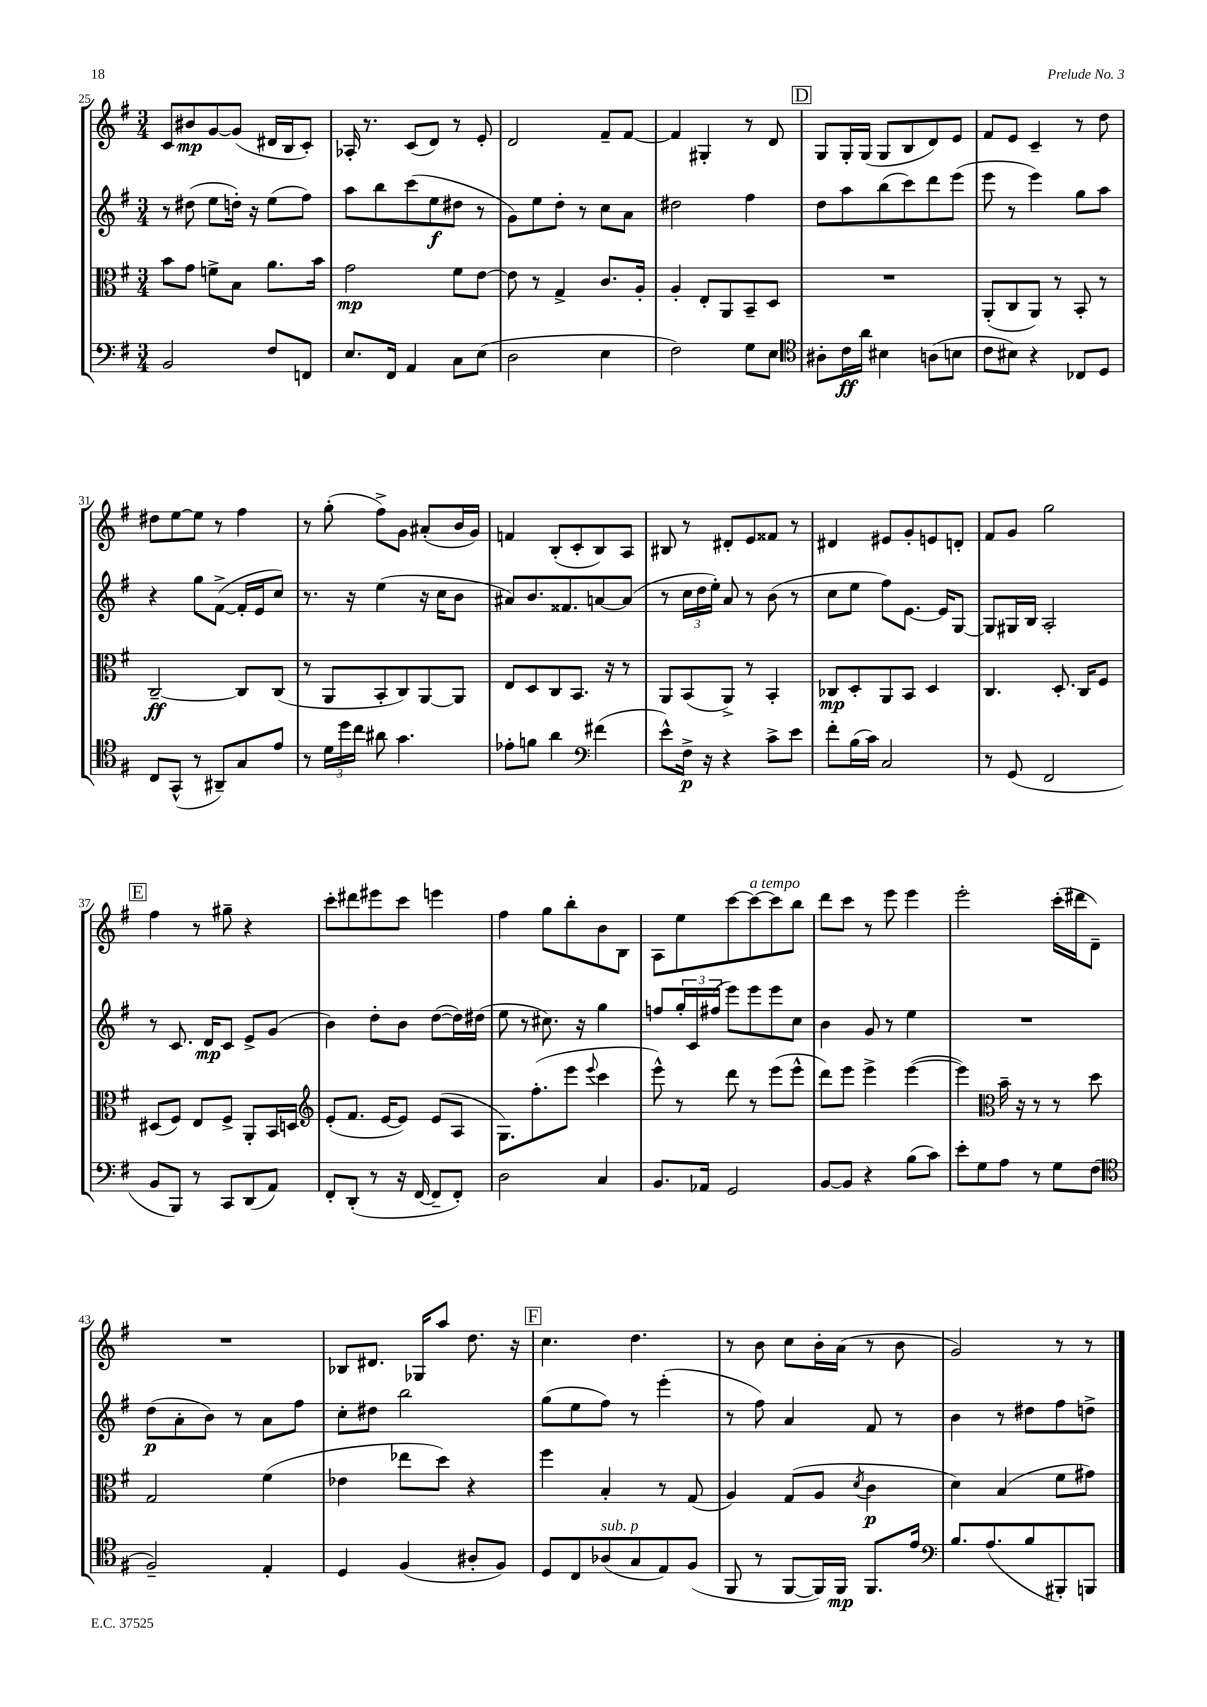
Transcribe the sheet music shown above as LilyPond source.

<<
\new StaffGroup <<
\new Staff = "s0" {
    \clef treble \key g \major \numericTimeSignature \time 3/4
    c'8 bis'8\mp g'8~ g'8( dis'16 b16 c'8-.) |
    aes16-. r8. c'8( d'8) r8 e'8-. |
    d'2 fis'8-- fis'8~ |
    fis'4 gis4-. r8 d'8 |
    \mark \markup { \box "D" } g8 g16-. g16( g8 b8 d'8) e'8 |
    fis'8 e'8 c'4-- r8 d''8 |
    dis''8 e''8~ e''8 r8 fis''4 |
    r8 g''8-.( fis''8->) g'8 ais'8-.( b'16 g'16) |
    f'4 b8-.( c'8-. b8) a8 |
    bis8 r8 dis'8-. e'8 fisis'8 r8 |
    dis'4 eis'8 g'8-. e'8 d'8-. |
    fis'8 g'8 g''2 |
    \mark \markup { \box "E" } fis''4 r8 gis''8-- r4 |
    c'''8-. dis'''8 eis'''8 c'''8 e'''4 |
    fis''4 g''8 b''8-. b'8 b8 |
    a8 e''8 c'''8~ c'''8~^\markup { \italic "a tempo" } c'''8 b''8 |
    d'''8 c'''8 r8 e'''8 e'''4 |
    e'''2-. c'''16-.( dis'''16 d'8--) |
    R2. |
    bes8 dis'8. ges16 a''8 d''8. r16 |
    \mark \markup { \box "F" } c''4. d''4. |
    r8 b'8 c''8 b'16-. a'16( r8 b'8 |
    g'2) r8 r8 \bar "|." |
}
\new Staff = "s1" {
    \clef treble \key g \major \numericTimeSignature \time 3/4
    r8 dis''8( e''8 d''16-.) r16 e''8( fis''8) |
    a''8 b''8 c'''8( e''8\f dis''8 r8 |
    g'8) e''8 d''8-. r8 c''8 a'8 |
    dis''2 fis''4 |
    \mark \markup { \box "D" } d''8 a''8 b''8( c'''8) d'''8 e'''8( |
    e'''8 r8 e'''4) g''8 a''8 |
    r4 g''8 fis'8~->( fis'16-. e'16 c''8) |
    r8. r16 e''4( r16 c''16 b'8 |
    ais'8) b'8. fisis'8. a'8~ a'8( |
    r8 \tuplet 3/2 { c''16 d''16 e''16-.) } a'8 r8 b'8( r8 |
    c''8 e''8 fis''8) e'8.~ e'16 g8~ |
    g8 gis16 b16 a2-. |
    \mark \markup { \box "E" } r8 c'8. d'16\mp c'8 e'8-> g'8( |
    b'4) d''8-. b'8 d''8~( d''16) dis''16( |
    e''8 r8 cis''8.) r16 g''4 |
    f''8 \tuplet 3/2 { g''16-. c'16 fis''16( } e'''8) e'''8 e'''8 c''8 |
    b'4 g'8 r8 e''4 |
    R2. |
    d''8\p( a'8-. b'8) r8 a'8 fis''8 |
    c''8-. dis''8 b''2 |
    \mark \markup { \box "F" } g''8( e''8 fis''8) r8 e'''4-.( |
    r8 fis''8) a'4 fis'8 r8 |
    b'4 r8 dis''8 fis''8 d''8-> \bar "|." |
}
\new Staff = "s2" {
    \clef alto \key g \major \numericTimeSignature \time 3/4
    b'8 g'8 f'8-> b8 a'8. b'16 |
    g'2\mp fis'8 e'8~ |
    e'8 r8 g4-> c'8. a16-. |
    a4-. e8-. a,8 b,8-- d8 |
    \mark \markup { \box "D" } R2. |
    a,8-.( c8 a,8) r8 b,8-. r8 |
    c2~--\ff c8 c8( |
    r8 a,8 b,8-. c8) a,8~ a,8 |
    e8 d8 c8 b,8. r16 r8 |
    a,8 b,8( a,8->) r8 b,4-. |
    ces8\mp d8-. a,8 b,8 d4 |
    c4. d8.-. c16 fis8 |
    \mark \markup { \box "E" } dis8( fis8) e8 fis8-> a,8-. b,16 d16 |
    \clef treble e'8-.( fis'8. e'16~ e'8) e'8( a8 |
    g8.) fis''8.-.( e'''8 \appoggiatura { e'''8 } c'''4 |
    e'''8-^) r8 d'''8 r8 e'''8( e'''8-^ |
    d'''8) e'''8 e'''4-> e'''4~( |
    e'''4) \clef alto b'16-- r16 r8 r8 d''8 |
    g2 fis'4( |
    ees'4 ees''8 d''8) r4 |
    \mark \markup { \box "F" } fis''4 b4-. r8 g8( |
    a4) g8( a8 \acciaccatura { d'8 } c'4\p |
    d'4) b4( fis'8 gis'8) \bar "|." |
}
\new Staff = "s3" {
    \clef bass \key g \major \numericTimeSignature \time 3/4
    b,2 fis8 f,8 |
    e8. fis,16 a,4 c8 e8( |
    d2 e4 |
    fis2) g8 e8 |
    \mark \markup { \box "D" } \clef tenor ais8-. c'16\ff a'16 bis4 a8( b8 |
    c'8 bis8) r4 ces8 d8 |
    c8 g,8-^( r8 ais,8--) g8 e'8 |
    r8 \tuplet 3/2 { d'16 d''16 c''16 } ais'8 g'4. |
    ees'8-. f'8 a'4 \clef bass fis'4( |
    e'8-^) fis16->\p r16 r4 c'8-> e'8 |
    fis'8-. b16( c'16) c2 |
    r8 g,8( fis,2 |
    \mark \markup { \box "E" } b,8 b,,8) r8 c,8 d,8( a,8) |
    fis,8-. d,8-.( r8 r16 fis,16~ fis,8-- fis,8-.) |
    d2 c4 |
    b,8. aes,16 g,2 |
    b,8~ b,8 r4 b8( c'8) |
    e'8-. g8 a8 r8 g8 fis8( |
    \clef tenor fis2--) e4-. |
    d4 fis4( ais8-. fis8) |
    \mark \markup { \box "F" } d8 c8 aes8^\markup { \italic "sub. p" }( g8 e8) fis8( |
    fis,8 r8 fis,8~ fis,16) fis,16\mp fis,8. e'16 |
    \clef bass b8. a8.( b8 bis,,8-.) b,,8 \bar "|." |
}
>>
>>
\layout { \context { \Score currentBarNumber = #25 } }
